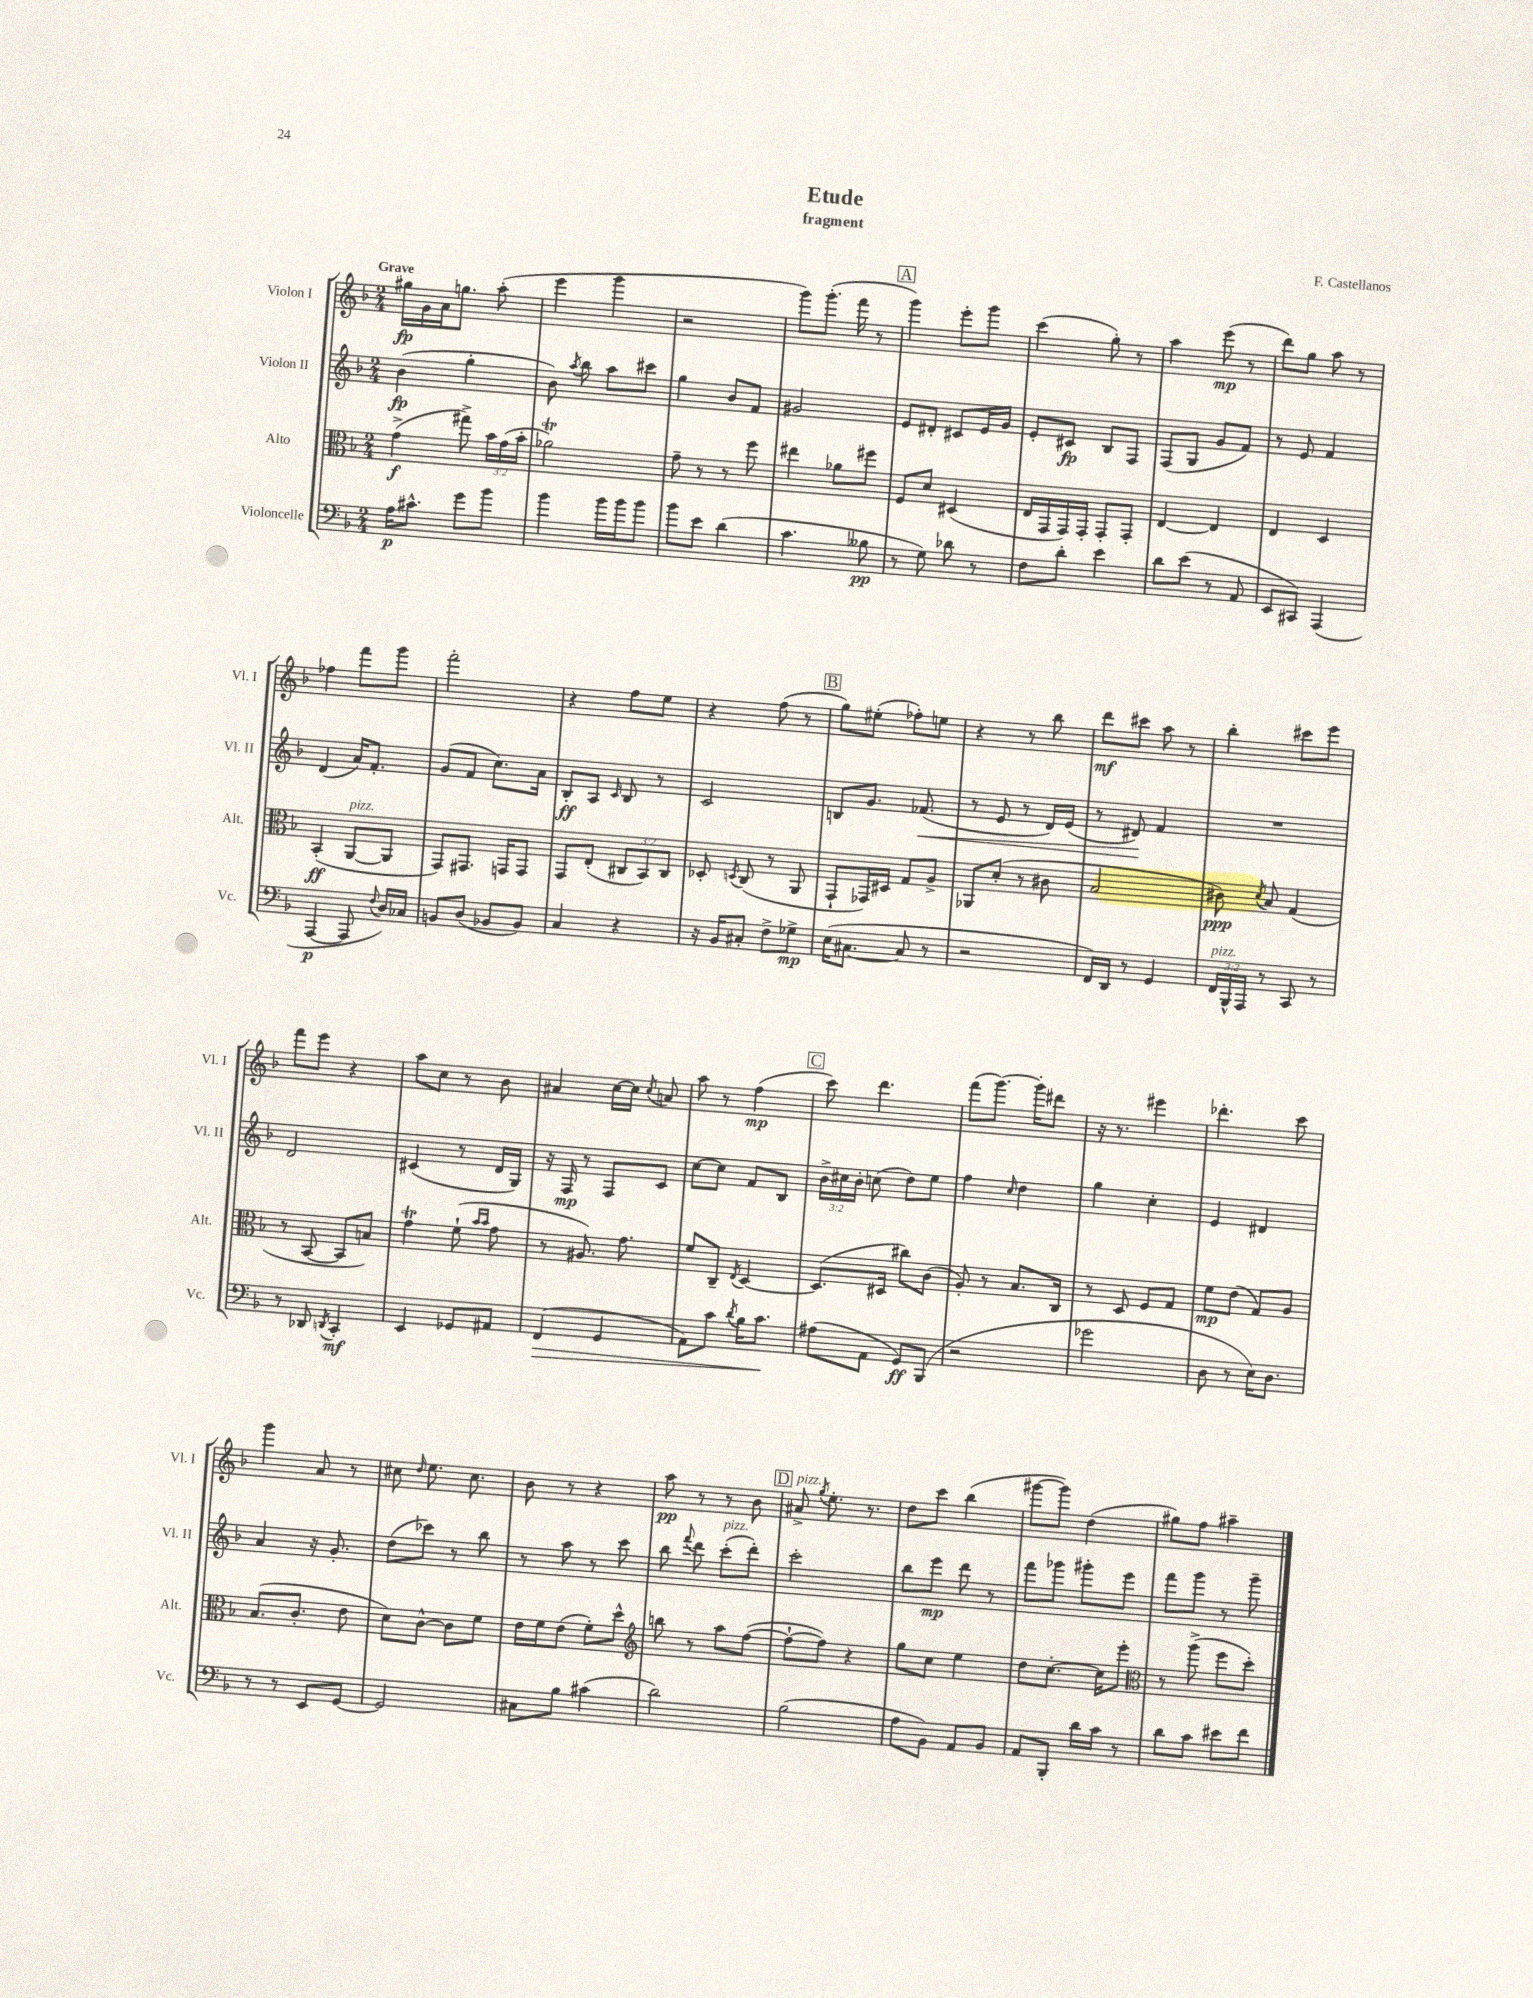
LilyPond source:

\header { title = "Etude" composer = "F. Castellanos" subtitle = "fragment" }
<<
\new StaffGroup <<
\new Staff = "s0" \with { instrumentName = "Violon I" shortInstrumentName = "Vl. I" } {
    \clef treble \key f \major \numericTimeSignature \time 2/4 \tempo "Grave"
    \autoBeamOff gis''16[\fp g'16 a'16 g''8.] a''8-.( |
    e'''4 g'''4 |
    r2 |
    g'''8[) g'''8.]-.( f'''16 r8 |
    \mark \markup { \box "A" } g'''4) e'''8[-. g'''8] |
    c'''4( g''8-.) r8 |
    a''4 e'''8\mp( r8 |
    d'''8[) g''8] a''8 r8 |
    fes''4 f'''8[ g'''8] |
    f'''2-. |
    r4 f''8[ e''8] |
    r4 f''8( r8 |
    \mark \markup { \box "B" } g''8[) eis''8]-.( fes''8[-.) e''8] |
    r4 r8 bes''8 |
    d'''8[\mf cis'''8] a''8 r8 |
    bes''4-. cis'''8[ e'''8] |
    f'''8[ e'''8] r4 |
    a''8[ c''8] r8 bes'8 |
    ais'4 c''16[~ c''16] \acciaccatura { c''8 } a'8 |
    a''8 r8 f''4\mp( |
    \mark \markup { \box "C" } c'''8) d'''4. |
    f'''8[( g'''8.]~) g'''16[-. dis'''8] |
    r16 r8. eis'''4 |
    des'''4.-. c'''8 |
    g'''4 a'8 r8 |
    cis''8 \grace { d''16 } e''8. cis''8. |
    bes'8 r8 r4 |
    a''8\pp r8 r8 bes'8 |
    \mark \markup { \box "D" } ais'8->^\markup { \italic "pizz." } \acciaccatura { g''8 } e''8.-. r8. |
    d''8[ c'''8] bes''4( |
    gis'''8[~ gis'''8]) d''4( |
    gis''8[) f''8] ais''4-- \bar "|." |
}
\new Staff = "s1" \with { instrumentName = "Violon II" shortInstrumentName = "Vl. II" } {
    \clef treble \key f \major \numericTimeSignature \time 2/4 \override Staff.TupletNumber.text = #tuplet-number::calc-fraction-text
    \autoBeamOff bes'4\fp( g''4-. |
    bes'8) \acciaccatura { a''8 } bes''8 a''8[ cis'''8] |
    g''4 bes'8[ f'8] |
    gis'2 |
    \mark \markup { \box "A" } e'8[ dis'8]-. cis'8[ e'16 g'16] |
    e'8[-. cis'8]\fp bes8[ f8] |
    f8[( g8] g'8[ f'8]) |
    r8 e'8 f'4 |
    d'4( a'16[) f'8.]-. |
    g'8[( f'8] c''8.[) a'16] |
    bes8[-.\ff a8] \grace { c'16 } bes8 r8 |
    c'2 |
    \mark \markup { \box "B" } b8[ g'8.] fes'8.\<( |
    r8 e'8 r8 d'16[) e'16]( |
    r8 dis'8\!) f'4 |
    R2 |
    d'2 |
    cis'4( r8 d'16[ g16]) |
    r16 f16\mp r8 f8[ c'8] |
    c''8[~ c''8] f'8[ bes8] |
    \mark \markup { \box "C" } \tuplet 3/2 { bes'16[-> cis''16 bes'16]-. } c''8( d''8[) e''8] |
    f''4 \grace { c''16 } d''4 |
    g''4 c''4-. |
    e'4 dis'4 |
    a'4 r16 g'8.-. |
    d''8[( ces'''8]) r8 bes''8 |
    r8 a''8 r8 c'''8 |
    bes''8 \appoggiatura { f'''8 } d'''8 c'''8[-.^\markup { \italic "pizz." }( d'''8]-.) |
    \mark \markup { \box "D" } c'''2-. |
    bes''8[ e'''8]\mp d'''8 r8 |
    f'''8[ ges'''8] gis'''8[-. e'''8] |
    f'''8[ g'''8] r8 g'''8-- \bar "|." |
}
\new Staff = "s2" \with { instrumentName = "Alto" shortInstrumentName = "Alt." } {
    \clef alto \key f \major \numericTimeSignature \time 2/4 \override Staff.TupletNumber.text = #tuplet-number::calc-fraction-text
    \autoBeamOff g'4->\f( gis''8->) \tuplet 3/2 { bes'16[ g'16( bes'16]-. } |
    aes'2\trill) |
    g'8-- r8 r8 f''8 |
    eis''4 aes'8[ fis''8] |
    \mark \markup { \box "A" } f8[ d'8] dis4( |
    e16[ g,16 g,16) g,16]-. g,8[-. g,8]-. |
    e4~ e4 |
    e4 d4 |
    bes,4-.\ff( a,8[~^\markup { \italic "pizz." } a,8] |
    g,8[) gis,8.] g,16[ g,8] |
    g,8[ e8]-.( \tuplet 3/2 { cis8[ bes,8) cis8] } |
    des8-. \acciaccatura { d8 } c8( r8 a,8 |
    \mark \markup { \box "B" } g,8[-! ges,16) dis16] g8[ a8]-> |
    aes,8[ d'8]-.( r8 cis'8 |
    bes2 |
    cis'8\ppp) \acciaccatura { d'8 } bes8 g4( |
    r8 bes,8~ bes,8[ b8]) |
    g'4\trill f'8-!( \grace { bes'16[ bes'16] } g'8 |
    r8 ais8.) g'8. |
    f'8[ c8]-- \acciaccatura { e8 } d4~ |
    \mark \markup { \box "C" } d8.[( dis16] cis''8[) c'8]( |
    a8-.) r8 bes8.[ c16] |
    r8 d8 f8[ g8] |
    f'8[\mp e'8]( g8[) a8] |
    bes8.[( c'8.]-. e'8 |
    d'8[) c'8]~-^ c'8[ f'8] |
    e'16[ f'16 e'8]( f'8[-.) d''8]-^ |
    \clef treble b''8 r8 a''8[ f''8]~( |
    \mark \markup { \box "D" } f''8[~-! f''8]) r4 |
    g''8[ c''8] e''4 |
    d''8[ c''8.]~-. c''16[ e'''8]-. |
    \clef alto r8 a''8->( f''8[ d''8]-.) \bar "|." |
}
\new Staff = "s3" \with { instrumentName = "Violoncelle" shortInstrumentName = "Vc." } {
    \clef bass \key f \major \numericTimeSignature \time 2/4 \override Staff.TupletNumber.text = #tuplet-number::calc-fraction-text
    \autoBeamOff a16[\p cis'8.]-^ g'8[ bes'8] |
    bes'4 bes'16[ bes'16 bes'8] |
    bes'8[ e'8] d'4( |
    c'4. beses8\pp |
    \mark \markup { \box "A" } r8 g8) des'8 r8 |
    f8[ d'8]-. e'4 |
    d'8[ e'8]( r8 a,8 |
    e,8[ cis,8]) a,,4( |
    a,,4~\p a,,8 \appoggiatura { f8 } d16[) ces16] |
    b,8[ d8]( bes,8[ bes,8]) |
    c4 r4 |
    r16 bes,16[ cis8]-. f8[-> ges8]->\mp |
    \mark \markup { \box "B" } e16[( cis8.]~ cis8 r8 |
    r2 |
    f,16[) d,16] r8 g,4 |
    \tuplet 3/2 { f,16[^\markup { \italic "pizz." } bes,,16-^ a,,16] } r8 c,8 r8 |
    r8 des,8 \acciaccatura { d,8 } c,4-.\mf |
    e,4 ges,8[ ais,8] |
    f,4\>( g,4 |
    a,8[) c'8] \acciaccatura { d'8 } bes16[ c'8.]\! |
    \mark \markup { \box "C" } ais8[( a,8] g,8[\ff) bes,,8]( |
    r2 |
    ges'2 |
    d8 r8 e16[) d8.] |
    r8 r8 e,8[ g,8]~ |
    g,2 |
    cis8[ bes8] cis'4( |
    d'2) |
    \mark \markup { \box "D" } bes2( |
    a8[ bes,8]) a,8[ bes,8] |
    a,8[ bes,,8]-. d'16[ c'16] r8 |
    d'8[ c'8] eis'8[ f'8] \bar "|." |
}
>>
>>
\layout { \context { \Score \remove "Bar_number_engraver" } }
